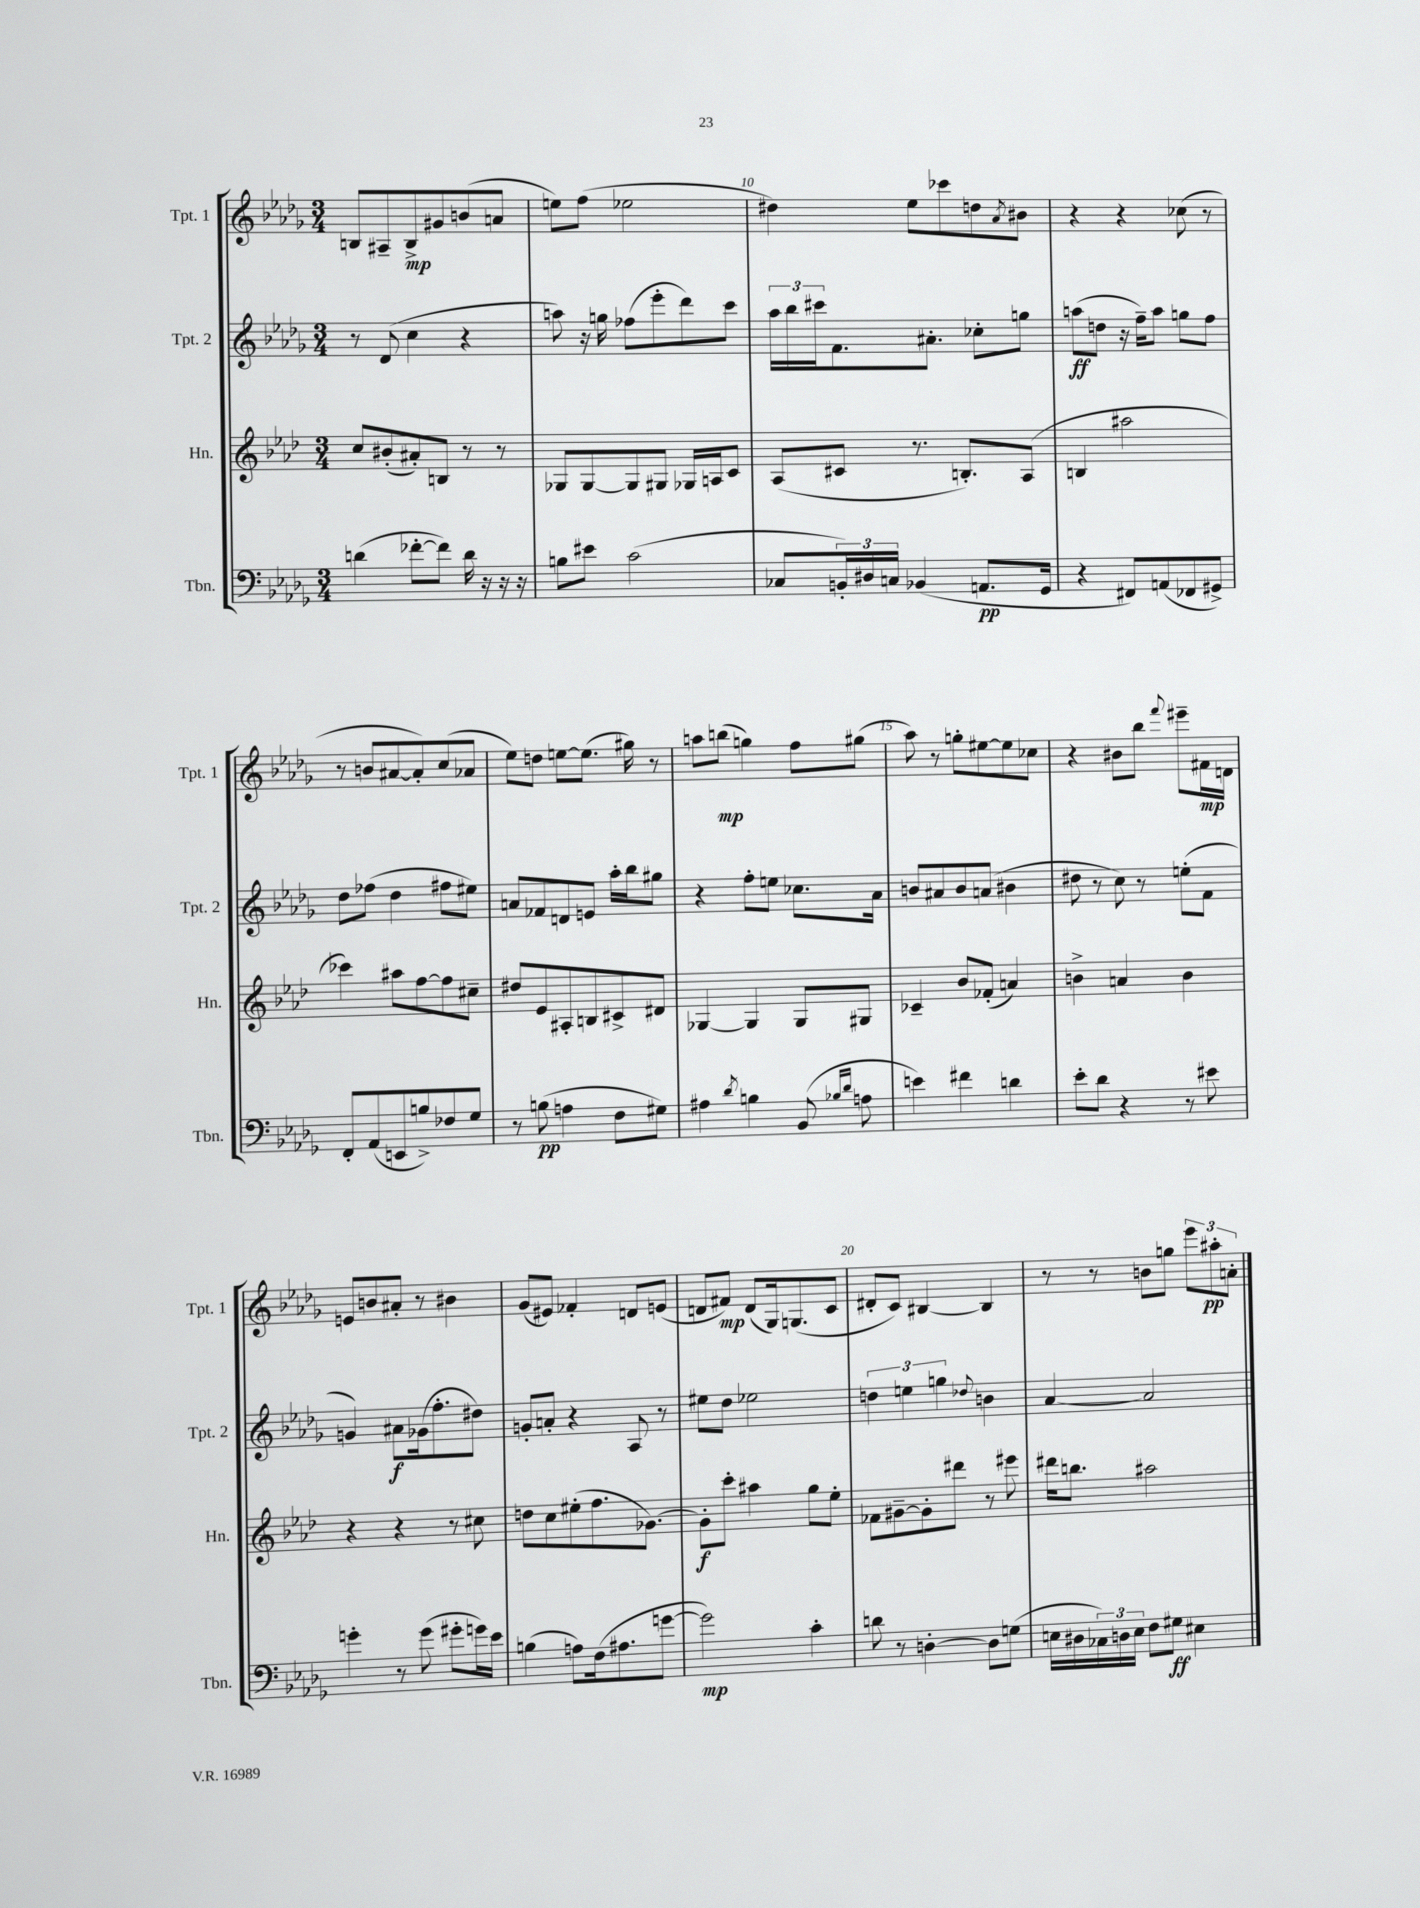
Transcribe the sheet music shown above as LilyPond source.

<<
\new StaffGroup <<
\new Staff = "s0" \with { instrumentName = "Tpt. 1" shortInstrumentName = "Tpt. 1" } {
    \clef treble \key des \major \numericTimeSignature \time 3/4
    b8 ais8-- b8->\mp gis'8 b'8( a'8 |
    e''8) f''8( ees''2 |
    dis''4) ees''8 ces'''8 d''8 \acciaccatura { aes'8 } bis'8 |
    r4 r4 ces''8( r8 |
    r8 b'8 ais'8~ ais'8-.) c''8( aes'8 |
    ees''8) d''8 e''8~ e''8.( gis''16) r8 |
    a''8 b''8\mp( g''4) f''8 gis''8( |
    aes''8) r8 g''8-. eis''8~ eis''8 ces''8 |
    r4 bis'8 bes''8 \appoggiatura { f'''8 } eis'''8-- fis'16\mp d'16 |
    e'8 b'8 ais'8-. r8 bis'4 |
    ges'8( eis'8) fes'4-. d'8 e'8( |
    d'8 fis'8\mp) d'8( ges16) g8.( c'8 |
    dis'8-. c'8) bis4~ bis4 |
    r8 r8 b'8 g''8 \tuplet 3/2 { ees'''8 ais''8-.\pp a'8-. } \bar "|." |
}
\new Staff = "s1" \with { instrumentName = "Tpt. 2" shortInstrumentName = "Tpt. 2" } {
    \clef treble \key des \major \numericTimeSignature \time 3/4
    r8 des'8( c''4 r4 |
    a''8) r16 g''16 fes''8( ees'''8-. des'''8) c'''8 |
    \tuplet 3/2 { aes''16 bes''16 cis'''16 } f'8. ais'8.-. ces''8-. g''8 |
    a''8\ff( d''8 r16 f''16--) a''8 g''8 f''8 |
    des''8 fes''8( des''4 fis''8 eis''8) |
    a'8 fes'8 d'8 e'8 aes''16-. bes''16 gis''8 |
    r4 f''8-. e''8 ces''8. aes'16 |
    b'8 ais'8 b'8 a'8( bis'4 |
    dis''8 r8 c''8) r8 e''8-.( f'8 |
    g'4) ais'8\f ges'16( f''8.-. dis''8) |
    g'8-. a'8-. r4 aes8 r8 |
    eis''8 des''8 ees''2 |
    \tuplet 3/2 { d''4 e''4 g''4 } \appoggiatura { des''8 } b'4 |
    aes'4~ aes'2 \bar "|." |
}
\new Staff = "s2" \with { instrumentName = "Hn." shortInstrumentName = "Hn." } {
    \clef treble \key aes \major \numericTimeSignature \time 3/4
    c''8 bis'8-.( ais'8-.) b8 r8 r8 |
    ges8 ges8~ ges8 gis8 ges16 a16 c'8 |
    aes8( cis'8 r8. b8.-.) aes8( |
    b4 ais''2 |
    ces'''4) ais''8 f''8~ f''8 cis''8-- |
    dis''8 ees'8 ais8-. b8 cis'8-> dis'8 |
    ges4~ ges4 ges8 gis8 |
    ces'4-- bes'8 fes'8-.( a'4) |
    b'4-> a'4 b'4 |
    r4 r4 r8 cis''8 |
    d''8 c''8 eis''8-.( f''8. ges'8.~) |
    ges'8-.\f c'''8-. ais''4 g''8 ees''8-. |
    fes'8 gis'8~-- gis'8-. dis'''8 r8 eis'''8 |
    dis'''16 b''8. ais''2 \bar "|." |
}
\new Staff = "s3" \with { instrumentName = "Tbn." shortInstrumentName = "Tbn." } {
    \clef bass \key des \major \numericTimeSignature \time 3/4
    d'4( fes'8~-. fes'8) d'16 r16 r16 r16 |
    b8 eis'8 c'2( |
    ces8 \tuplet 3/2 { b,16-.) dis16 c16 } bes,4( a,8.\pp ges,16 |
    r4 fis,8) a,8( fes,8 gis,8->) |
    f,8-. aes,8( e,8 b8->) fes8 ges8 |
    r8 b8\pp( a4 f8 gis8) |
    ais4 \acciaccatura { des'8 } b4 bes,8( \grace { bes16 des'16 } a8 |
    e'4) fis'4 d'4 |
    ees'8-. des'8 r4 r8 eis'8 |
    g'4-. r8 g'8( gis'8-. g'16) ees'16 |
    b4( a8) f16( ais8. g'8~ |
    g'2\mp) c'4-. |
    d'8 r8 d4~-. d8 g8( |
    e16 dis16 \tuplet 3/2 { ces16) d16 e16 } f8 gis8\ff eis4 \bar "|." |
}
>>
>>
\layout { \context { \Score currentBarNumber = #8 \override BarNumber.break-visibility = ##(#f #t #t) barNumberVisibility = #(every-nth-bar-number-visible 5) } }
